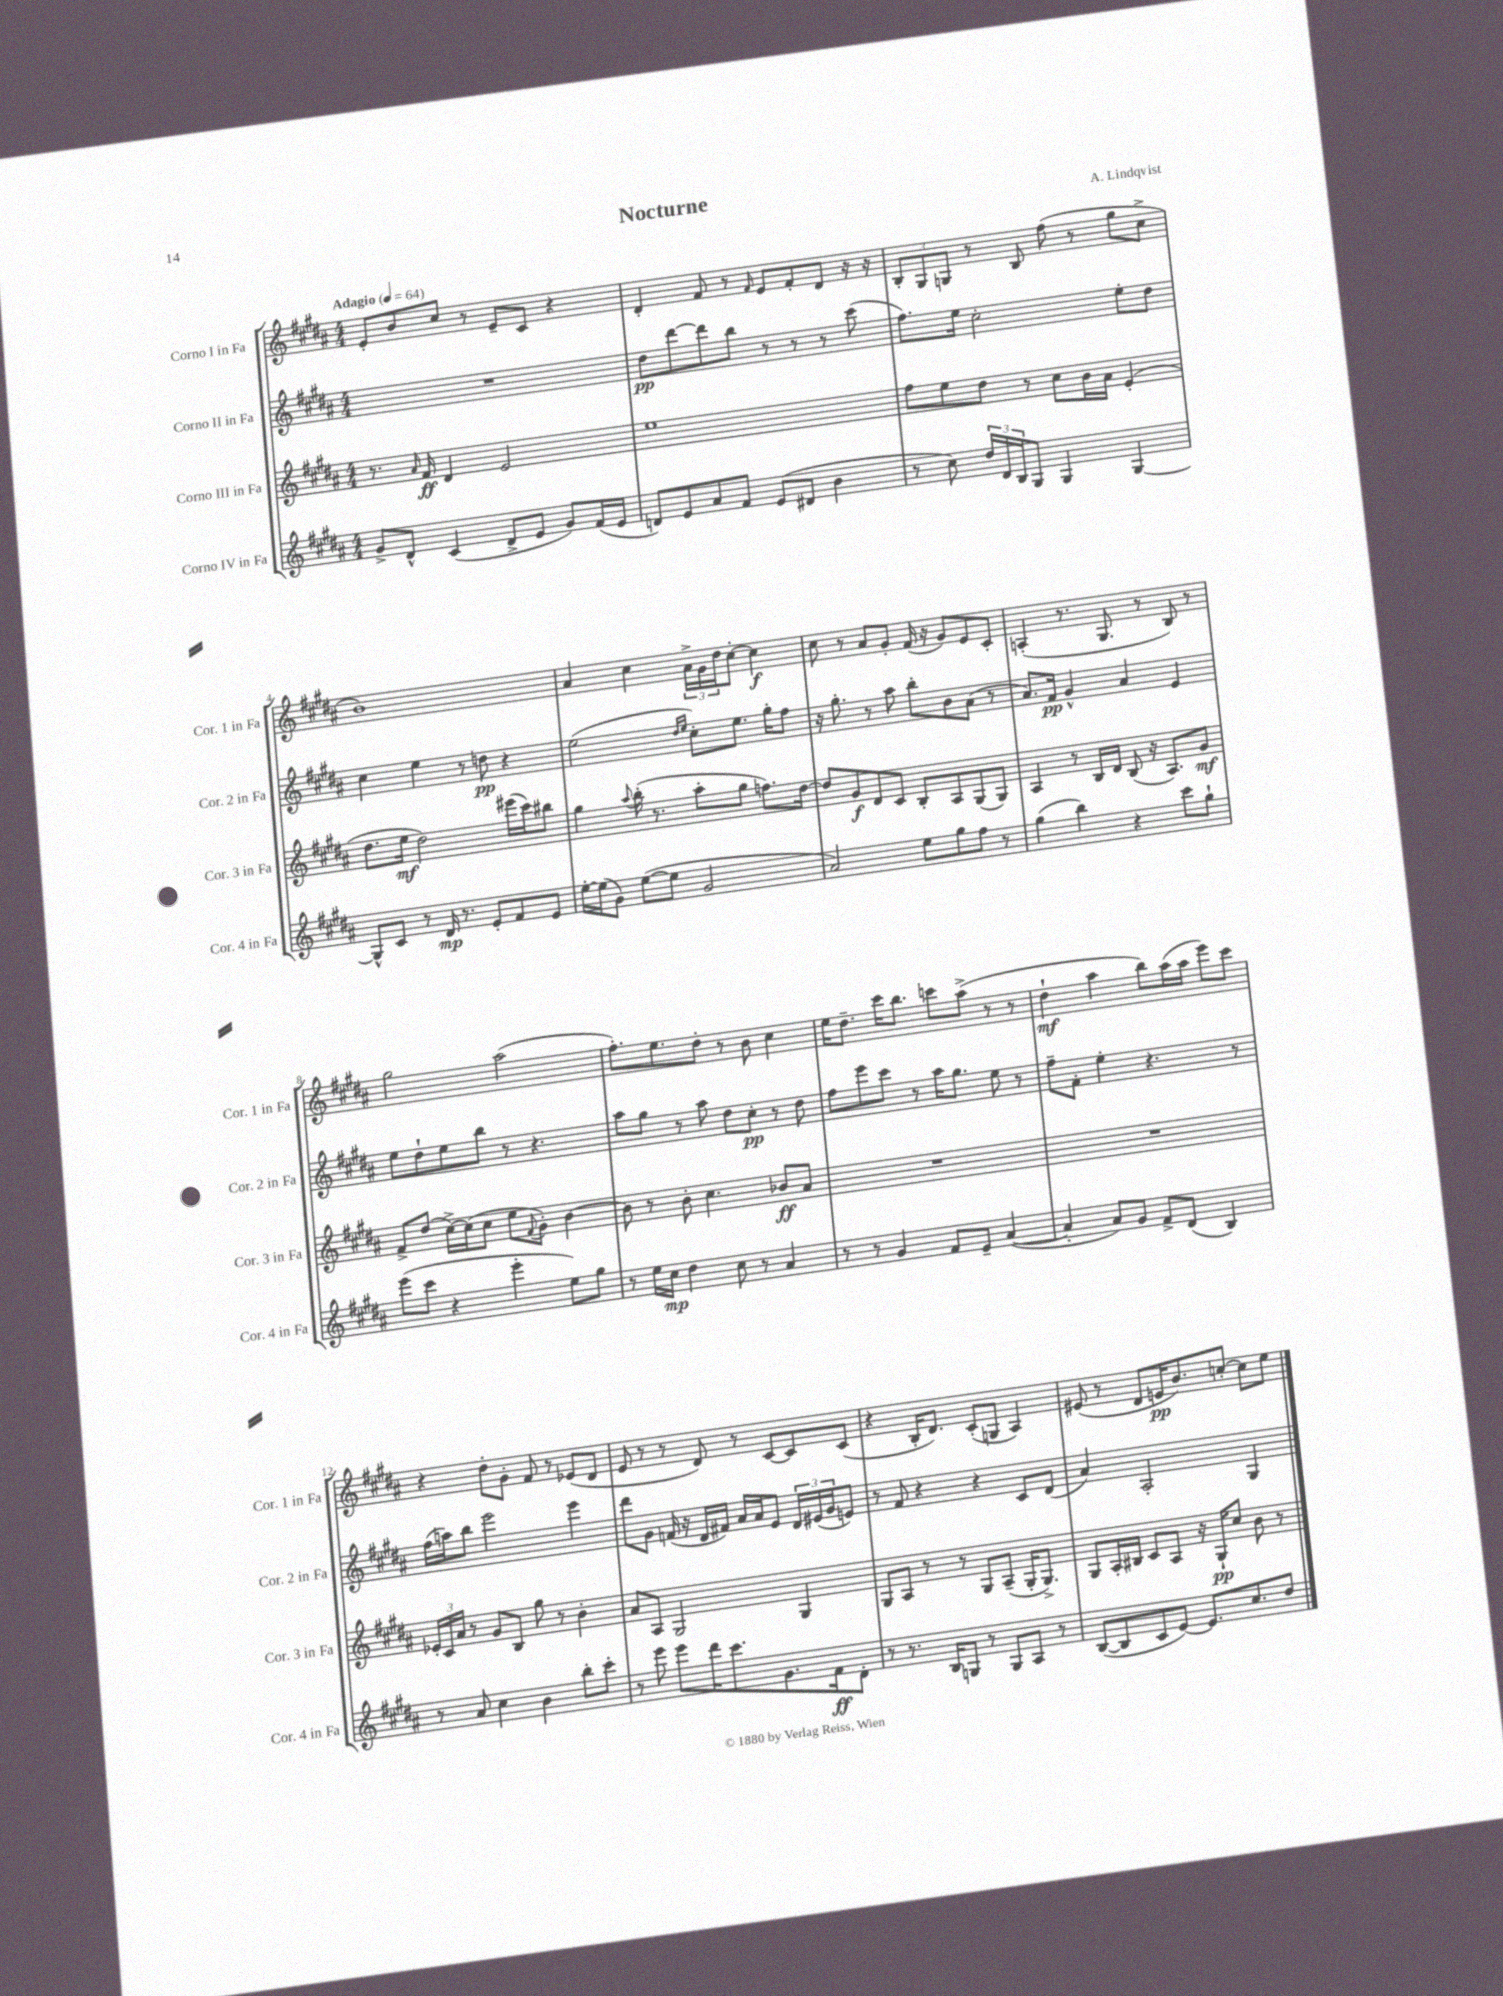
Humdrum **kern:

**kern	**dynam	**kern	**dynam	**kern	**dynam	**kern	**dynam
*part4	*part4	*part3	*part3	*part2	*part2	*part1	*part1
*staff4	*staff4	*staff3	*staff3	*staff2	*staff2	*staff1	*staff1
*I"Corno IV in Fa	*	*I"Corno III in Fa	*	*I"Corno II in Fa	*	*I"Corno I in Fa	*
*I'Cor. 4 in Fa	*	*I'Cor. 3 in Fa	*	*I'Cor. 2 in Fa	*	*I'Cor. 1 in Fa	*
*clefG2	*	*clefG2	*	*clefG2	*	*clefG2	*
*k[f#c#g#d#a#]	*	*k[f#c#g#d#a#]	*	*k[f#c#g#d#a#]	*	*k[f#c#g#d#a#]	*
*M4/4	*	*M4/4	*	*M4/4	*	*M4/4	*
*MM64	*	*MM64	*	*MM64	*	*MM64	*
=1	=1	=1	=1	=1	=1	=1	=1
!	!	!	!	!	!	!LO:TX:a:B:t=Adagio	!
8g#^/L	.	8.r	.	1r	.	8e'/L	.
8d#^^/J	.	.	.	.	.	8b/	.
.	.	16qqa#/	.	.	.	.	.
.	.	16f#/	ff	.	.	.	.
(4c#/	.	4d#/	.	.	.	8cc#/J	.
.	.	.	.	.	.	8r	.
8d#^/L	.	2e/	.	.	.	8e~/L	.
8e/J	.	.	.	.	.	8c#/J	.
8g#/L)	.	.	.	.	.	4r	.
(16f#/L	.	.	.	.	.	.	.
16e/JJ	.	.	.	.	.	.	.
=2	=2	=2	=2	=2	=2	=2	=2
8dn/L)	.	1ee	.	8dd#\L	pp	4d#'/	.
8e/	.	.	.	[8ddd#\	.	.	.
8a#/	.	.	.	8ddd#\]	.	8f#/	.
8f#/J	.	.	.	8bb\J	.	8r	.
.	.	.	.	.	.	16qqf#/	.
(8e/L	.	.	.	8r	.	8e/L	.
8d#X/J	.	.	.	8r	.	8f#'/	.
4b\	.	.	.	8r	.	8d#/J	.
.	.	.	.	(8ccc#\	.	16r	.
.	.	.	.	.	.	16r	.
=3	=3	=3	=3	=3	=3	=3	=3
8r	.	8ff#\L	.	8.ff#\L)	.	12B'/L	.
.	.	.	.	.	.	12G#/	.
8cc#\)	.	8ee\	.	.	.	.	.
.	.	.	.	.	.	12Gn/J	.
.	.	.	.	16ee\Jk	.	.	.
24dd#/LL	.	8dd#\J	.	2cc#'\	.	8r	.
24d#/	.	.	.	.	.	.	.
24B/J	.	.	.	.	.	.	.
8G#/J	.	8r	.	.	.	8B/	.
4G#/	.	8cc#\L	.	.	.	(8ff#\	.
.	.	16b\L	.	.	.	8r	.
.	.	16a#\JJ	.	.	.	.	.
[4G#/	.	(4e'/	.	8ee'\L	.	8gg#\L	.
.	.	.	.	8dd#\J	.	8cc#^\J	.
!!LO:LB:g=z
=4	=4	=4	=4	=4	=4	=4	=4
8G#^^/L]	.	8.dd#\L	.	4cc#\	.	1b)	.
8c#/J	.	.	.	.	.	.	.
.	.	16ee\Jk	mf	.	.	.	.
8r	.	2dd#\)	.	4ee\	.	.	.
16d#/	mp	.	.	.	.	.	.
8.r	.	.	.	.	.	.	.
.	.	.	.	8r	.	.	.
8e'/L	.	.	.	8ddn\	pp	.	.
8f#/	.	(16eee#X\LL	.	4r	.	.	.
.	.	16ccc#\J)	.	.	.	.	.
8e/J	.	8bb#X\J	.	.	.	.	.
=5	=5	=5	=5	=5	=5	=5	=5
[16ee'\LL	.	4gg#\	.	(2ee\	.	4a#/	.
(16ee\J]	.	.	.	.	.	.	.
8g#\J)	.	.	.	.	.	.	.
.	.	8qqaa#/	.	.	.	.	.
([8ee\L	.	(16bb'\	.	.	.	4cc#\	.
.	.	8.r	.	.	.	.	.
8ee\J]	.	.	.	.	.	.	.
.	.	.	.	16qqdd#/LL	.	.	.
.	.	.	.	16qqee/JJ	.	.	.
2g#/	.	8aa#'\L	.	8cc#'\L)	.	24a#^\LL	.
.	.	.	.	.	.	24g#\	.
.	.	.	.	.	.	24dd#\J	.
.	.	8gg#\J	.	8.ee\J	.	[8cc#'\J	.
.	.	8.ffn\L)	.	.	.	4cc#\]	f
.	.	.	.	16gg#'\KL	.	.	.
.	.	.	.	8ff#\J	.	.	.
.	.	[16dd#\Jk	.	.	.	.	.
=6	=6	=6	=6	=6	=6	=6	=6
2a#/)	.	8dd#/L]	.	16r	.	8cc#\	.
.	.	.	.	8.gg#'\	.	.	.
.	.	8g#/	f	.	.	8r	.
.	.	8d#/	.	8r	.	8a#/L	.
.	.	8c#/J	.	8aa#\	.	8g#'/J	.
8ee\L	.	8B'/L	.	8bb'\L	.	(16f#/	.
.	.	.	.	.	.	16r	.
8gg#\	.	8A#/	.	8b\	.	8g#/L)	.
8ff#\J	.	(8G#/	.	(8a#\J	.	8e/	.
8r	.	8G#/J)	.	8r	.	8c#'/J	.
=7	=7	=7	=7	=7	=7	=7	=7
(4gg#\	.	4A#/	.	8.a#/L)	.	(4An'/	.
.	.	.	.	16f#/Jk	pp	.	.
4bb\)	.	8r	.	4g#^^/	.	8.r	.
.	.	16B/LL	.	.	.	.	.
.	.	16d#/JJ	.	.	.	8.G#/	.
4r	.	(8B/	.	4a#/	.	.	.
.	.	16r	.	.	.	8r	.
.	.	8.A#/L)	.	.	.	.	.
8ccc#\L	.	.	.	4e/	.	8B/)	.
8gg#`\J	.	8g#/J	mf	.	.	8r	.
!!LO:LB:g=z
=8	=8	=8	=8	=8	=8	=8	=8
(8eee\L	.	8f#^/L	.	8ee\L	.	2gg#\	.
8ccc#\J	.	(8dd#/J	.	8dd#`\	.	.	.
4r	.	[16cc#^\LL)	.	8ee\	.	.	.
.	.	(16cc#\J]	.	.	.	.	.
.	.	8cc#\J	.	8bb\J	.	.	.
4eee'\	.	8ee\L	.	8r	.	(2aa#\	.
.	.	8qqf#/	.	.	.	.	.
.	.	8g#'\J)	.	4.r	.	.	.
8ee\L)	.	[4b\	.	.	.	.	.
8gg#\J	.	.	.	.	.	.	.
=9	=9	=9	=9	=9	=9	=9	=9
8r	.	8b\]	.	8aa#\L	.	8.ff#'\L)	.
16ee\LL	.	8r	.	8gg#\J	.	.	.
16cc#\JJ	mp	.	.	.	.	8.ee\	.
4dd#\	.	8b'\	.	8r	.	.	.
.	.	4.cc#\	.	8aa#\	.	8dd#'\J	.
8cc#\	.	.	.	8dd#\L	.	8r	.
8r	.	.	.	8cc#'\J	pp	8b\	.
4a#/	.	8b-X/L	ff	8r	.	4cc#\	.
.	.	8a#/J	.	8dd#\	.	.	.
=10	=10	=10	=10	=10	=10	=10	=10
8r	.	1r	.	8ff#\L	.	16ee\KL	.
.	.	.	.	.	.	8.dd#~\J	.
8r	.	.	.	8eee\	.	.	.
4g#/	.	.	.	8ccc#\J	.	16ccc#\KL	.
.	.	.	.	.	.	8.bb\J	.
.	.	.	.	8r	.	.	.
8f#/L	.	.	.	16aa#\KL	.	8cccn\L	.
.	.	.	.	8.gg#\J	.	.	.
8e~/J	.	.	.	.	.	(8aa#^\J	.
([4a#/	.	.	.	8ee\	.	8r	.
.	.	.	.	8r	.	8r	.
=11	=11	=11	=11	=11	=11	=11	=11
4a#'/]	.	1r	.	8ff#~\L	.	4dd#`\	mf
.	.	.	.	8f#'\J	.	.	.
8a#/L)	.	.	.	4ee'\	.	4aa#\	.
8g#/J	.	.	.	.	.	.	.
8f#^/L	.	.	.	4.r	.	8bb\L)	.
(8d#/J	.	.	.	.	.	(16aa#\L	.
.	.	.	.	.	.	16aa#\JJ	.
4B/)	.	.	.	.	.	8eee\L)	.
.	.	.	.	8r	.	8ccc#\J	.
!!LO:LB:g=z
=12	=12	=12	=12	=12	=12	=12	=12
8r	.	24e-X'/LL	.	(16ff#\LL	.	4r	.
.	.	24c#/	.	.	.	.	.
.	.	.	.	16aan\J)	.	.	.
.	.	24a#/JJ	.	.	.	.	.
8a#/	.	8r	.	8bb\J	.	.	.
4cc#\	.	8g#/L	.	2eee\	.	8dd#'\L	.
.	.	8B/J	.	.	.	8g#'\J	.
4b\	.	8gg#\	.	.	.	8f#/	.
.	.	8r	.	.	.	8r	.
8bb'\L	.	4b'\	.	4eee\	.	(8e-X/L	.
8ccc#'\J	.	.	.	.	.	8d#/J	.
=13	=13	=13	=13	=13	=13	=13	=13
8r	.	8a#/L	.	8ddd#\L	.	8e/	.
8eee\	.	8A#/J	.	8g#\J	.	8r	.
8eee\L	.	2G#/	.	(16fn/	.	8r	.
.	.	.	.	16r	.	.	.
16ddd#\K	.	.	.	16d#/LL	.	8d#/)	.
8.ccc#\	.	.	.	16f#X/JJ)	.	.	.
.	.	.	.	16a#/LL	.	8r	.
.	.	.	.	16a#/J	.	.	.
8.g#\	.	.	.	8e/J	.	[8c#/L	.
.	.	4G#/	.	24d#/LL	.	8c#/]	.
.	.	.	.	(24e#X/	.	.	.
16f#\k	ff	.	.	.	.	.	.
.	.	.	.	24g#/J	.	.	.
8d#'\J	.	.	.	8en/J)	.	(8c#/J	.
=14	=14	=14	=14	=14	=14	=14	=14
8r	.	8G#/L	.	8r	.	4r	.
8.r	.	8A#/J	.	8f#/	.	.	.
.	.	8r	.	4r	.	16B'/KL	.
16B/KL	.	.	.	.	.	8.d#/J)	.
8Gn/J	.	8r	.	.	.	.	.
8r	.	8G#/L	.	4r	.	(8c#'/L	.
8G/L	.	(8A#~/J	.	.	.	8Gn/J	.
8A#/J	.	16G#'/KL	.	8c#/L	.	4A#/)	.
.	.	8.G#^/J)	.	.	.	.	.
8r	.	.	.	(8d#/J	.	.	.
=15	=15	=15	=15	=15	=15	=15	=15
([8B/L	.	8G#/L	.	4a#/)	.	(8e#X/	.
8B/]	.	16A#'/L	.	.	.	8r	.
.	.	16B#X/JJ	.	.	.	.	.
8c#/	.	8c#/L	.	2A#'/	.	8d#/L	.
[8e/J)	.	8A#/J	.	.	.	16en/K	pp
.	.	.	.	.	.	8.b/)	.
8.e/L]	.	16r	.	.	.	.	.
.	.	16G#`/KL	pp	.	.	.	.
.	.	8cc#/J	.	.	.	[8ccn'/J	.
8.cc#/	.	.	.	.	.	.	.
.	.	8b\	.	4G#/	.	8cc\L]	.
8dd#/J	.	8r	.	.	.	8ee\J	.
==	==	==	==	==	==	==	==
*-	*-	*-	*-	*-	*-	*-	*-
